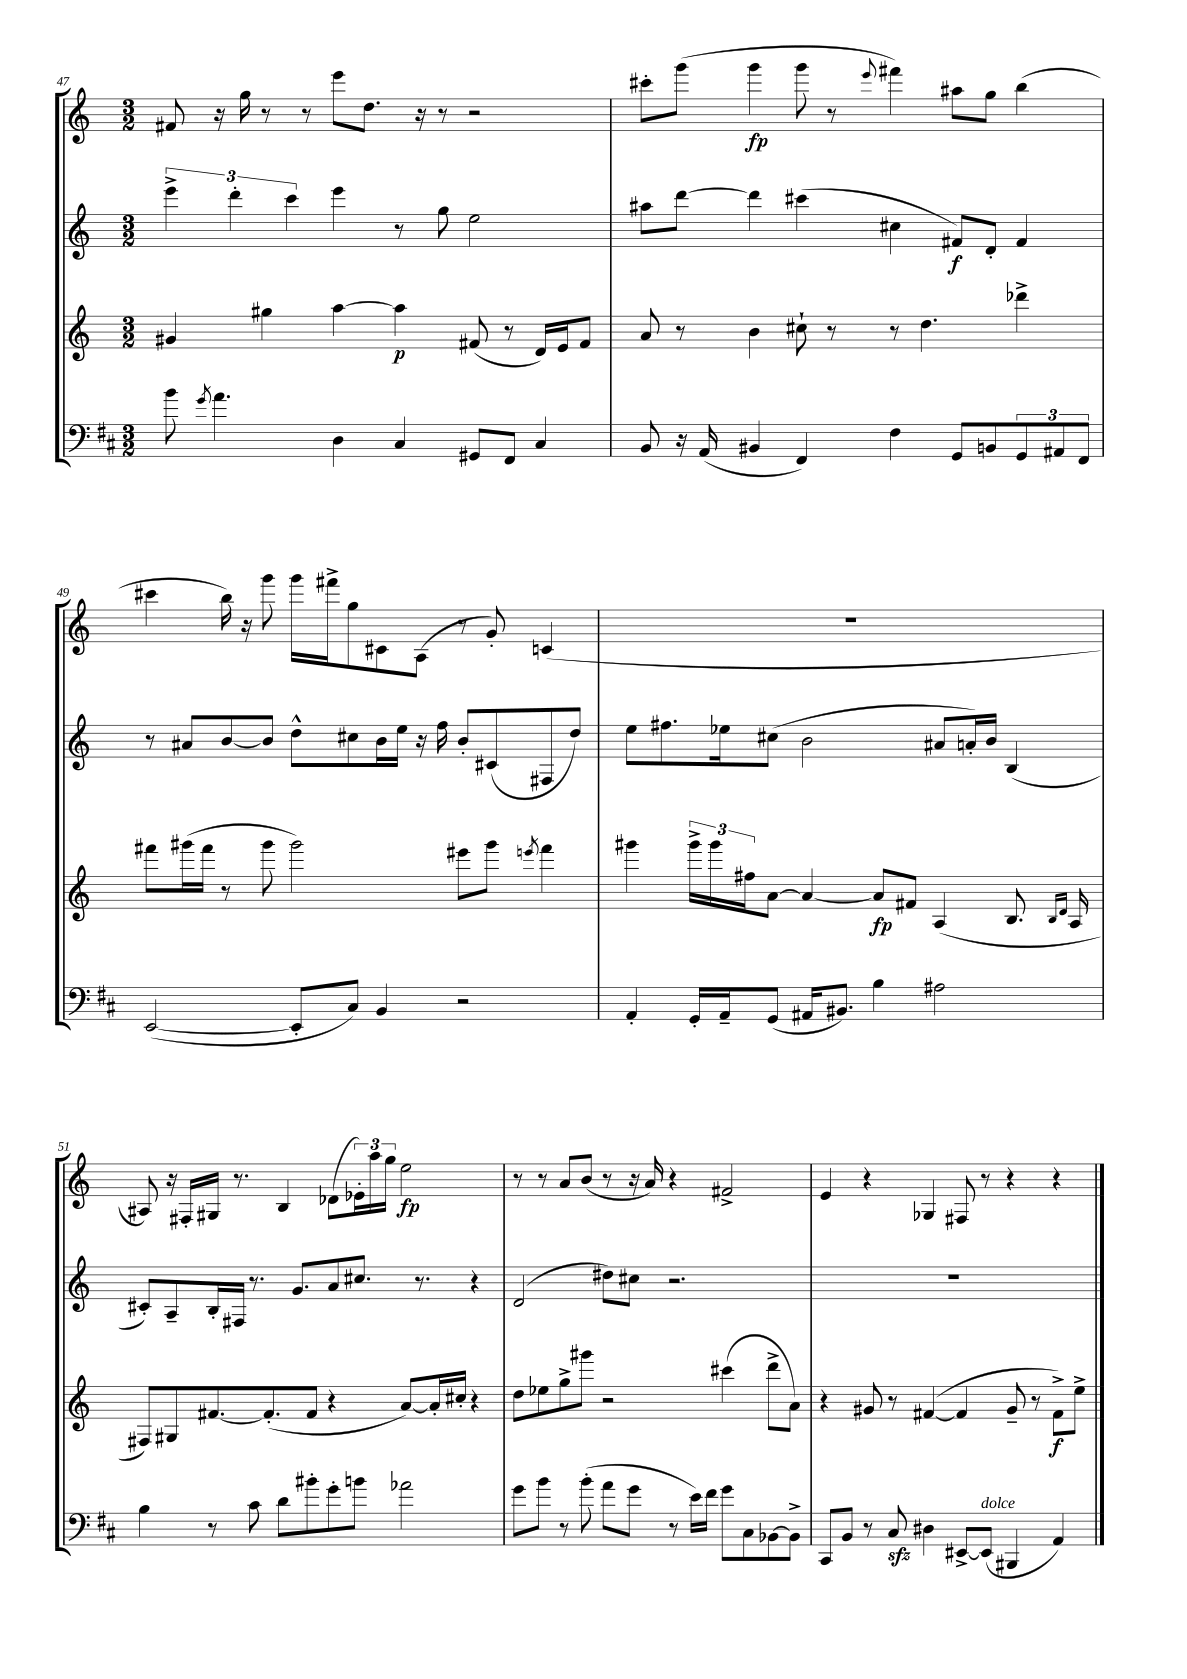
<<
\new StaffGroup <<
\new Staff = "s0" {
    \clef treble \key c \major \numericTimeSignature \time 3/2
    fis'8 r16 g''16 r8 r8 e'''8 d''8. r16 r8 r2 |
    cis'''8-. g'''8( g'''4\fp g'''8 r8 \appoggiatura { e'''8 } fis'''4) ais''8 g''8 b''4( |
    cis'''4 b''16) r16 g'''8 g'''16 fis'''16-> g''8 cis'8 a8( r8 g'8-.) c'4( |
    R1. |
    ais8) r16 fis16-. gis16 r8. b4 des'8( \tuplet 3/2 { ees'16-.) a''16 g''16 } e''2\fp |
    r8 r8 a'8 b'8( r8 r16 a'16) r4 fis'2-> |
    e'4 r4 ges4 fis8 r8 r4 r4 \bar "|." |
}
\new Staff = "s1" {
    \clef treble \key c \major \numericTimeSignature \time 3/2
    \tuplet 3/2 { e'''4-> d'''4-. c'''4 } e'''4 r8 g''8 e''2 |
    ais''8 d'''8~ d'''4 cis'''4( cis''4 fis'8\f) d'8-. fis'4 |
    r8 ais'8 b'8~ b'8 d''8-^ cis''8 b'16 e''16 r16 f''16 b'8-. cis'8( fis8 d''8) |
    e''8 fis''8. ees''16 cis''8( b'2 ais'8 a'16-.) b'16 b4( |
    cis'8-.) a8-- b16-. fis16 r8. g'8. a'8 cis''8. r8. r4 |
    d'2( dis''8) cis''8 r2. |
    R1. \bar "|." |
}
\new Staff = "s2" {
    \clef treble \key c \major \numericTimeSignature \time 3/2
    gis'4 gis''4 a''4~ a''4\p fis'8( r8 d'16) e'16 fis'8 |
    a'8 r8 b'4 cis''8-! r8 r8 d''4. des'''4-> |
    fis'''8 gis'''16( fis'''16 r8 gis'''8 gis'''2) eis'''8 gis'''8 \acciaccatura { e'''8 } fis'''4 |
    gis'''4 \tuplet 3/2 { gis'''16-> gis'''16 fis''16 } a'8~ a'4~ a'8\fp fis'8 a4( b8. \grace { b16 d'16 } a16 |
    fis8) gis8 fis'8.~ fis'8.-.( fis'8 r4 a'8~) a'16-. cis''16-. r4 |
    d''8 ees''8 g''8-> gis'''8 r2 cis'''4( d'''8-> a'8) |
    r4 gis'8 r8 fis'4~( fis'4 gis'8-- r8 fis'8->\f) e''8-> \bar "|." |
}
\new Staff = "s3" {
    \clef bass \key d \major \numericTimeSignature \time 3/2
    b'8 \acciaccatura { g'8 } a'4. d4 cis4 gis,8 fis,8 cis4 |
    b,8 r16 a,16( bis,4 fis,4) fis4 g,8 b,8 \tuplet 3/2 { g,8 ais,8 fis,8 } |
    e,2~( e,8-. cis8) b,4 r2 |
    a,4-. g,16-. a,16-- g,8( ais,16 bis,8.) b4 ais2 |
    b4 r8 cis'8 d'8 bis'8-. g'8-. b'8 aes'2 |
    g'8 b'8 r8 b'8-.( a'8 g'8 r8 e'16) fis'16 g'8 cis8 bes,8~ bes,8-> |
    cis,8 b,8 r8 cis8\sfz dis4 eis,8~-> eis,8^\markup { \italic "dolce" }( bis,,4 a,4) \bar "|." |
}
>>
>>
\layout { \context { \Score currentBarNumber = #47 } }
